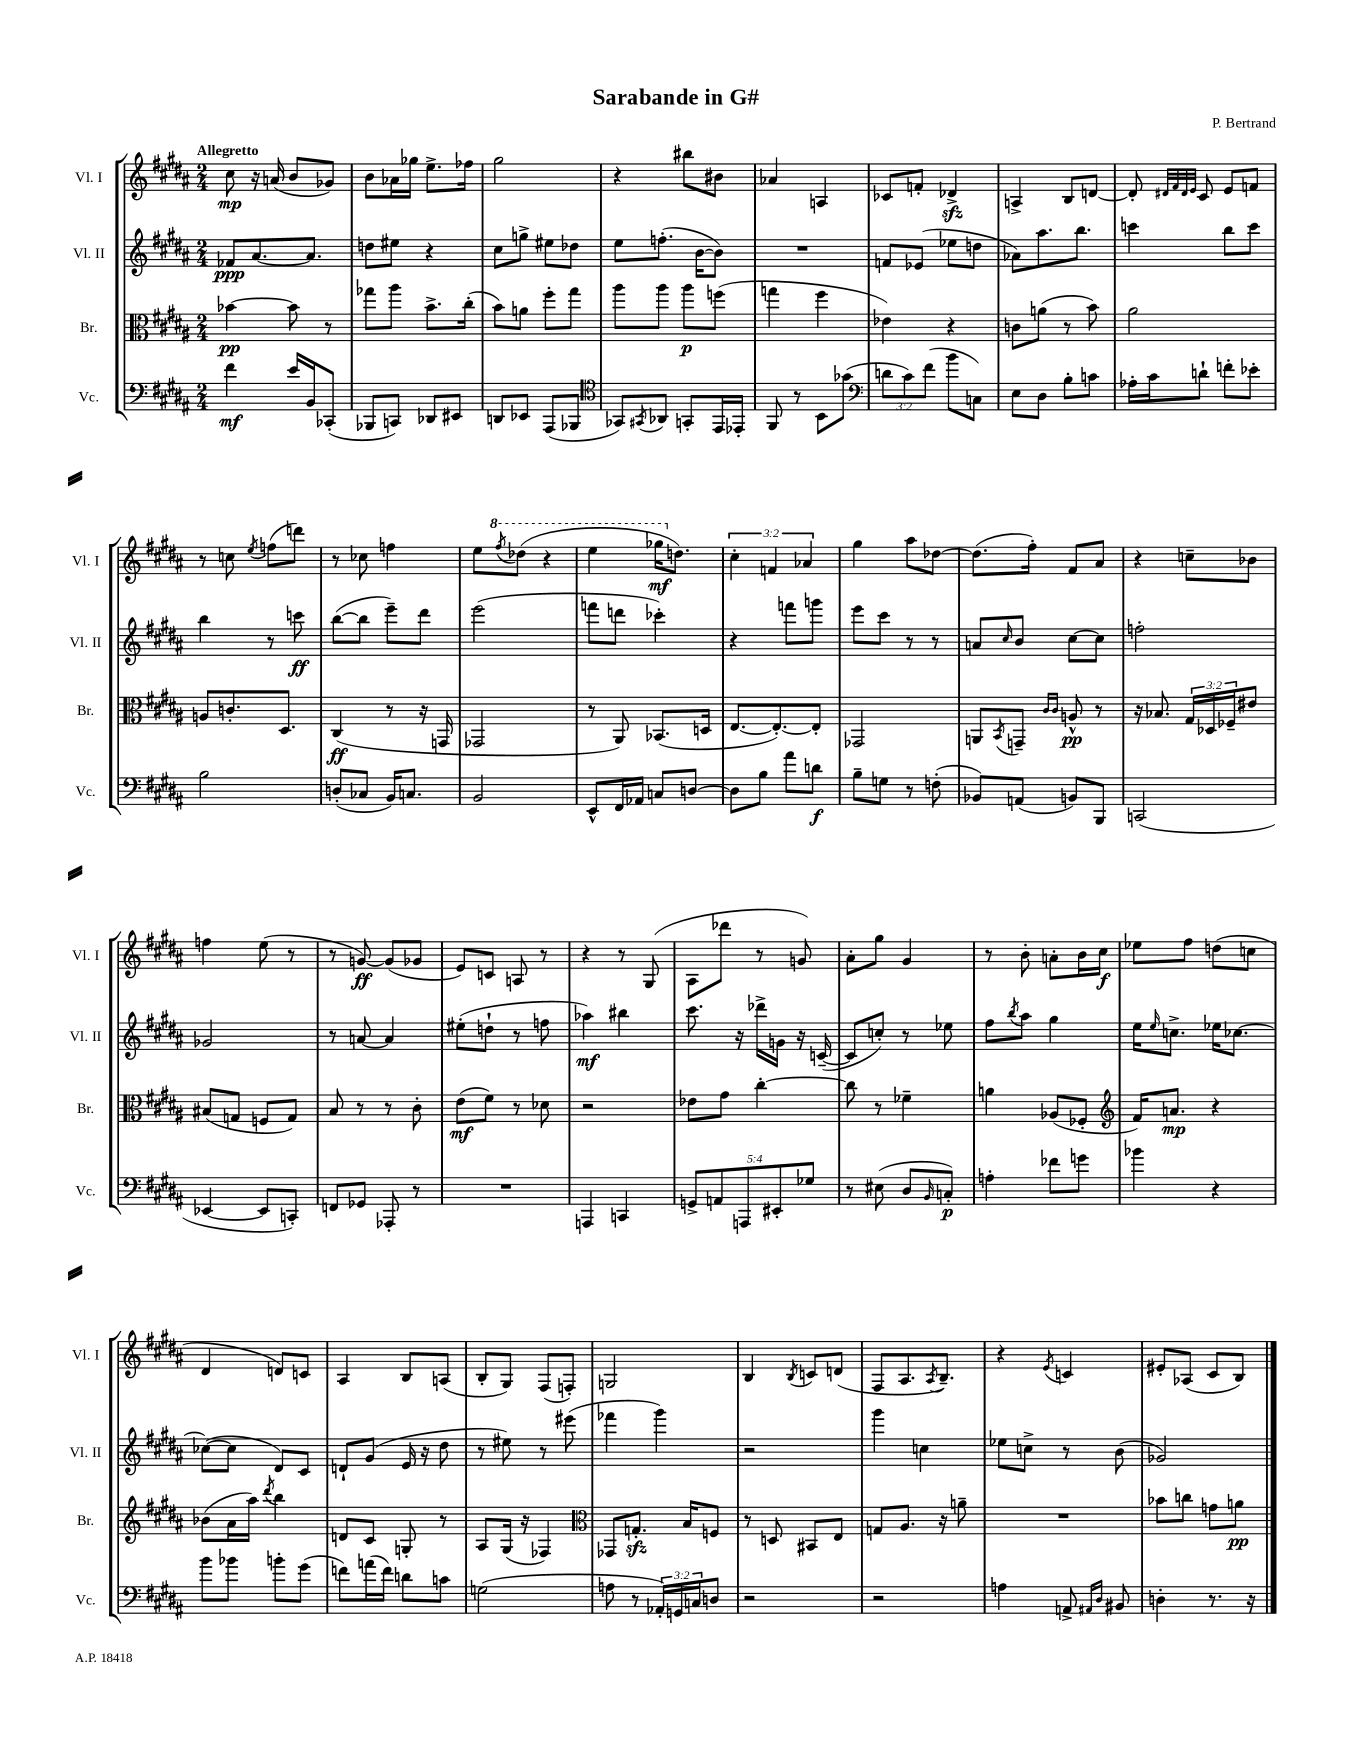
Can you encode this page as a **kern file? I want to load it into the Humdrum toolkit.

**kern	**kern	**kern	**kern
*staff4	*staff3	*staff2	*staff1
*clefF4	*clefC3	*clefG2	*clefG2
*k[f#c#g#d#a#]	*k[f#c#g#d#a#]	*k[f#c#g#d#a#]	*k[f#c#g#d#a#]
*M2/4	*M2/4	*M2/4	*M2/4
4f#	[4b-	8f-	8cc#
.	.	[8.a#	16r
.	.	.	(16a
16e	8b-]	.	8b
16BB	.	8.a#]	.
(8CC-'	8r	.	8g-)
=	=	=	=
8BBB-	8gg-	8dd	8b
8CC)	8aa#	8ee#	16a-
.	.	.	16gg-
8DD-	8.b^	4r	8.ee^
8EE#	.	.	.
.	(16cc#'	.	16ff-
=	=	=	=
8DD	8b)	8cc#	2gg#
8EE-	8a	8gg^	.
(8AAA#	8ff#'	8ee#	.
8BBB-	8gg#	8dd-	.
=	=	=	=
*clefC4	*	*	*
8GG-)	8aa#	8ee	4r
8qGG#	.	.	.
8AA-	8aa#	(8.ff'	.
8GG'	8aa#	.	8bb#
.	.	[16b	.
16EE	(8ff	8b])	8b#
16EE-'	.	.	.
=	=	=	=
8FF#	4gg	2r	4a-
8r	.	.	.
8BB	4ff#	.	4A
(8g-	.	.	.
=	=	=	=
*clefF4	*	*	*
12d	4e-)	8f	8c-
12c#)	.	.	.
.	.	(8e-	8f'
(12f#	.	.	.
8b	4r	8ee-	4d-^
8C)	.	8dd	.
=	=	=	=
8E	8c	8a-)	4A^
8D#	(8a	8.aa#	.
8B'	8r	.	8B
.	.	8.bb	.
8c	8b)	.	[8d
=	=	=	=
16A-'	2a#	4ccc	8d']
16c#	.	.	.
.	.	.	32qqd#
.	.	.	32qqf#
.	.	.	32qqd#
.	.	.	32qqe
8d`	.	.	8c#
8f'	.	8bb	8e
8e-'	.	8ccc	8f
=	=	=	=
2B	8A	4bb	8r
.	8.c'	.	8cc
.	.	.	8qee
.	.	8r	(8ff
.	8.D#	.	.
.	.	8ccc	8ddd)
=	=	=	=
(8D'	(4C#	([8bb	8r
8C-	.	8bb]	8cc-
16BB)	8r	8eee~)	4ff
8.C	.	.	.
.	16r	8ddd#	.
.	16GG	.	.
=	=	=	=
2BB	2GG-	(2eee	8ee
.	.	.	8qfff#
.	.	.	(8ddd-
.	.	.	4r
=	=	=	=
8EE^^	8r	8fff	4eee
16FF#	8AA#)	8ddd	.
16AA-	.	.	.
8C	(8.BB-	4ccc-')	16ggg-
.	.	.	8.dd)
[8D	.	.	.
.	16D	.	.
=	=	=	=
8D]	[8.E	4r	6cc#'
8B	.	.	.
.	.	.	6f
.	8.E'_)	.	.
8a#	.	8fff	.
.	.	.	6a-
8d	8E']	8ggg	.
=	=	=	=
8B~	2GG-	8eee	4gg#
8G	.	8ccc#	.
8r	.	8r	8aa#
(8F'	.	8r	[8dd-
=	=	=	=
8BB-)	8AA	8a	(8.dd-]
.	8qBB	16qqcc#	.
(8AA	8GG~	8b	.
.	.	.	16ff#')
.	16qqc#	.	.
.	16qqc#	.	.
8BB)	8A^^	[8cc#	8f#
8BBB	8r	8cc#]	8a#
=	=	=	=
(2CC	16r	2ff'	4r
.	8.B-	.	.
.	24G#	.	8cc~
.	24D-	.	.
.	24F-~	.	.
.	8e#	.	8b-
=	=	=	=
[4EE-	(8B#	2g-	4ff
.	8G	.	.
8EE-]	8F	.	(8ee
8CC')	8G)	.	8r
=	=	=	=
8FF	8B	8r	8r
8GG-	8r	[8a	[8g)
8AAA-'	8r	4a]	(8g]
8r	8c#'	.	8g-
=	=	=	=
2r	(8e	(8ee#'	8e)
.	8f#)	8dd`	8c
.	8r	8r	8A
.	8d-	8ff	8r
=	=	=	=
4AAA	2r	4aa-)	4r
4CC	.	4bb#	8r
.	.	.	(8G#
=	=	=	=
10GG^	8e-	8.ccc#	8A#
10AA	.	.	.
.	8g#	.	8ddd-
.	.	16r	.
10AAA	.	.	.
.	[4cc#'	16ddd-^	8r
10EE#'	.	.	.
.	.	16g	.
.	.	16r	8g)
10G-	.	.	.
.	.	([16c~	.
=	=	=	=
8r	8cc#]	8c]	8a#'
(8E#	8r	8cc')	8gg#
8D#	4f-~	8r	4g#
16qqBB	.	.	.
8C')	.	8ee-	.
=	=	=	=
4A'	4a	8ff#	8r
.	.	8qbb	.
.	.	8aa#	8b'
8f-	(8A-	4gg#	8a'
8g	8F-'	.	16b
.	.	.	16cc#
=	=	=	=
*	*clefG2	*	*
4b-	16f#)	16ee	8ee-
.	.	16qqee	.
.	8.a	8.cc^	.
.	.	.	8ff#
4r	4r	16ee-	(8dd
.	.	[8.cc-	.
.	.	.	8cc
=	=	=	=
8b	(8b-	(8cc-_	4d#
8b-	16a#	8cc-]	.
.	16aa#)	.	.
.	8qddd#	.	.
8b'	4bb	8d#)	8d)
(8g#	.	8c#	8c
=	=	=	=
8f)	8d	8d`	4A#
(16a	8c#	(8g#	.
16f)	.	.	.
8d	8G'	16e	8B
.	.	16r	.
8c	8r	8dd#	(8A
=	=	=	=
(2G	8A#	8r	8B'
.	(16G#	8ee#)	8G#)
.	16r	.	.
.	4F-)	8r	(8F#
.	.	(8eee#	8F')
=	=	=	=
*	*clefC3	*	*
8A	8GG-	4fff-	2G
8r	8.G'	.	.
24AA-')	.	4ggg#)	.
24GG	.	.	.
.	16B	.	.
24C	.	.	.
8D	8F	.	.
=	=	=	=
2r	8r	2r	4B
.	8D	.	.
.	.	.	8qB
.	8BB#	.	8c
.	8E	.	(8d
=	=	=	=
2r	8G	4ggg#	8F#
.	8.A#	.	8.A#
.	.	4cc	.
.	.	.	8qA#
.	16r	.	8.B~)
.	8a~	.	.
=	=	=	=
4A	2r	8ee-	4r
.	.	8cc^	.
.	.	.	8qe
8AA^	.	8r	4c
16qqAA#	.	.	.
16qqD#	.	.	.
8BB#	.	(8b	.
=	=	=	=
4D'	8b-	2g-)	8e#'
.	8cc	.	(8A-
8.r	8g	.	8c#
.	8a	.	8B)
16r	.	.	.
==	==	==	==
*-	*-	*-	*-
